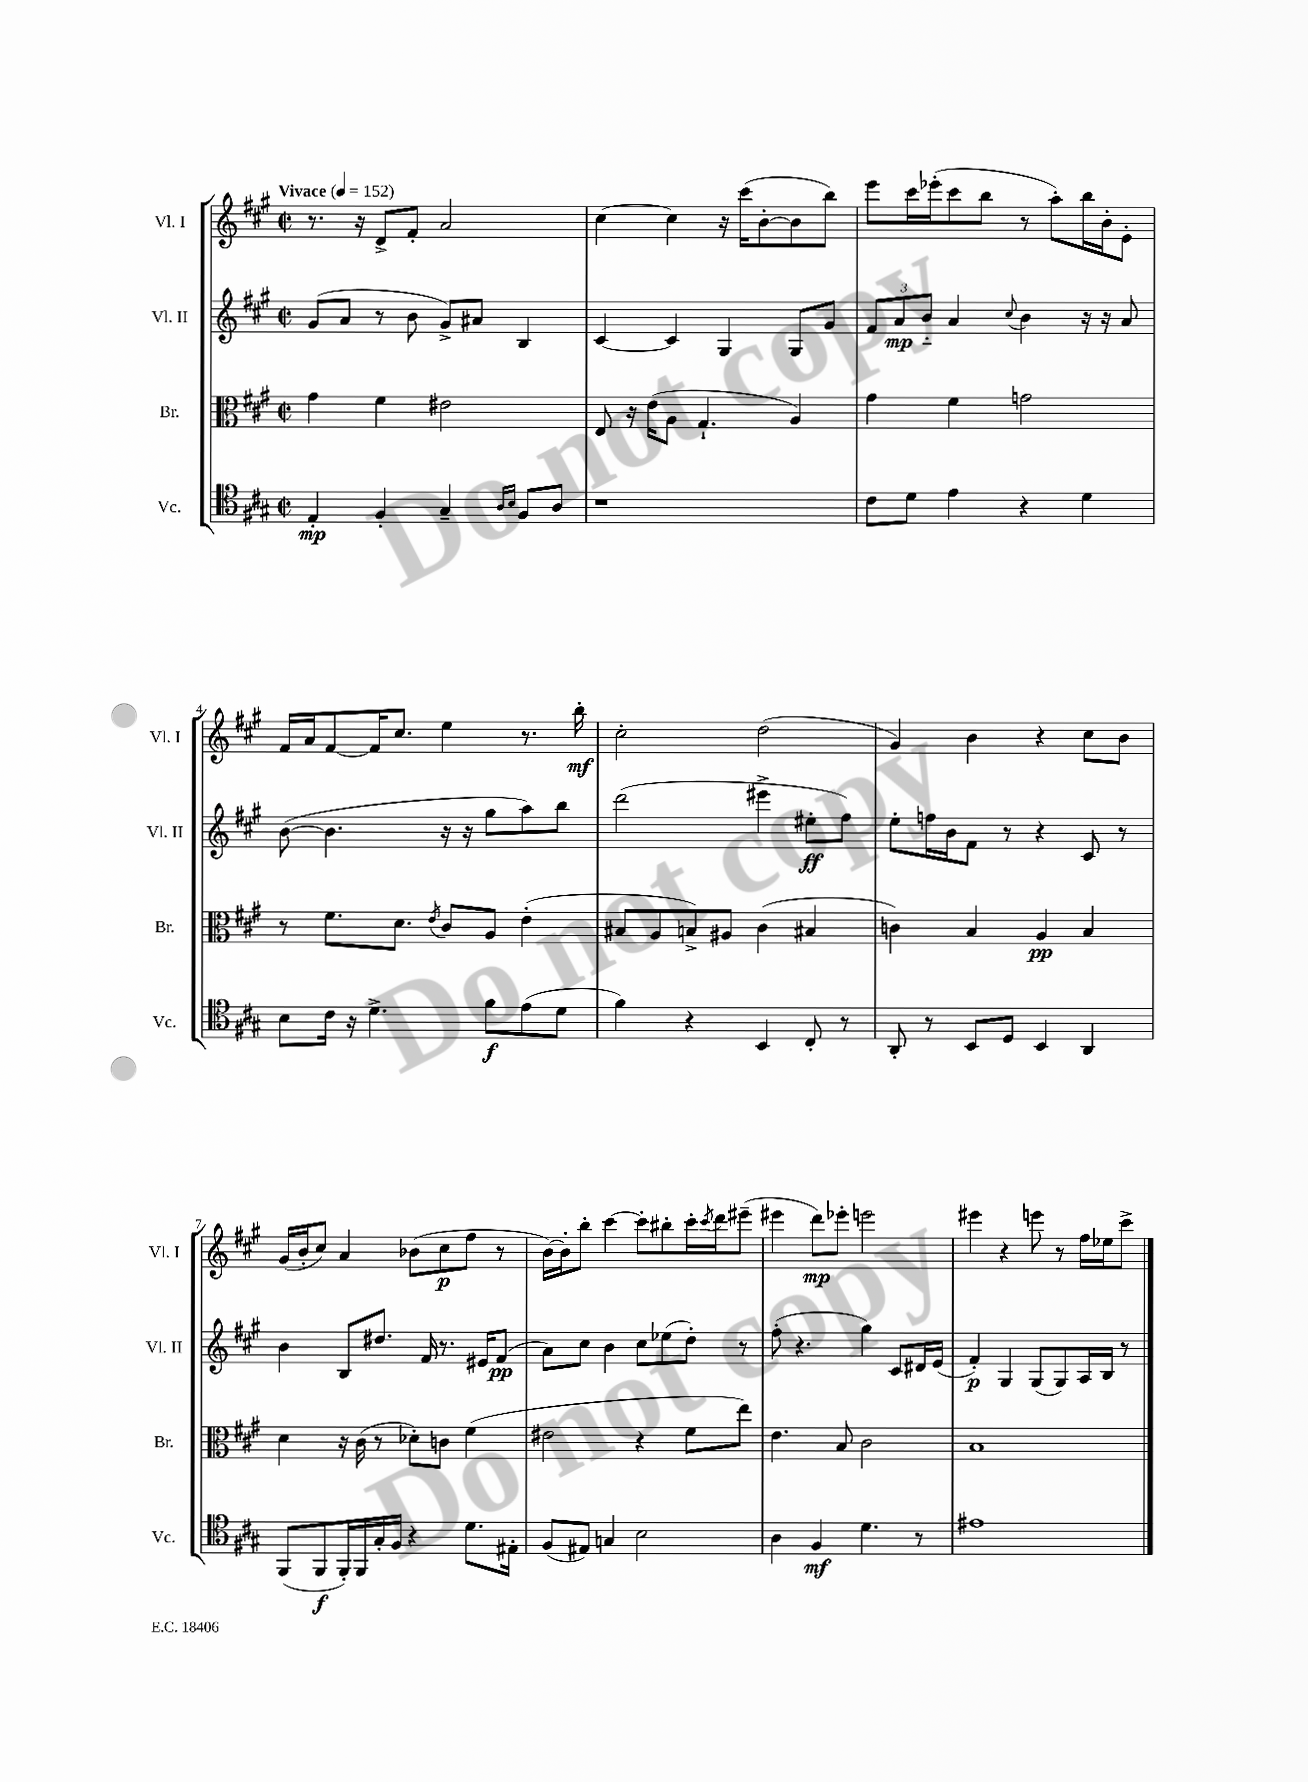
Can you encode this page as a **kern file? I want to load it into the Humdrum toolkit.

**kern	**kern	**kern	**kern
*staff4	*staff3	*staff2	*staff1
*clefC4	*clefC3	*clefG2	*clefG2
*k[f#c#g#]	*k[f#c#g#]	*k[f#c#g#]	*k[f#c#g#]
*M2/2	*M2/2	*M2/2	*M2/2
*met(c|)	*met(c|)	*met(c|)	*met(c|)
*MM152	*MM152	*MM152	*MM152
4E'	4g#	(8g#	8.r
.	.	8a	.
.	.	.	16r
4F#'	4f#	8r	8d^
.	.	8b	8f#'
4G#~	2e#	8g#^)	2a
.	.	8a#	.
16qqA	.	.	.
16qqB	.	.	.
8F#	.	4B	.
8A	.	.	.
=	=	=	=
1r	8E	[4c#	[4cc#
.	16r	.	.
.	(16e	.	.
.	8A	4c#]	4cc#]
.	4.G#`	.	.
.	.	4G#	16r
.	.	.	(16ccc#
.	.	.	[8b'
.	4A)	8G#	8b]
.	.	8g#	8bb)
=	=	=	=
8c#	4g#	12f#	8eee
.	.	12a	.
8d	.	.	16ccc#
.	.	12b'~	.
.	.	.	(16eee-'
4e	4f#	4a	8ccc#
.	.	.	8bb
.	.	8qqcc#	.
4r	2g	4b	8r
.	.	.	8aa')
4d	.	16r	16bb
.	.	16r	16b'
.	.	8a	8e'
=	=	=	=
8B	8r	([8b	16f#
.	.	.	16a
16c#	8.f#	4.b]	[8f#
16r	.	.	.
4.d^	.	.	16f#]
.	8.d	.	8.cc#
.	8qe	.	.
.	8c#	16r	4ee
.	.	16r	.
8f#	8A	8gg#	.
(8e	(4e'	8aa)	8.r
8d	.	8bb	.
.	.	.	16bb'
=	=	=	=
4f#)	8B#	(2ddd	2cc#'
.	8A	.	.
4r	8B^)	.	.
.	8A#	.	.
4BB	(4c#	4eee#^	(2dd
8C#'	4B#	8ee#'	.
8r	.	8ff#)	.
=	=	=	=
8AA'	4c)	8ee'	4g#)
8r	.	16ff	.
.	.	16b	.
8BB	4B	8f#	4b
8D	.	8r	.
4BB	4A	4r	4r
4AA	4B	8c#	8cc#
.	.	8r	8b
=	=	=	=
(8FF#	4d	4b	(16g#
.	.	.	16b'
8FF#	.	.	8cc#)
16FF#')	16r	8B	4a
16FF#	(16c#	.	.
16G#'	8r	8.dd#	.
16F#	.	.	.
4r	8d-')	.	(8b-
.	.	16f#	.
.	8c	8.r	8cc#
8.d	(4f#	.	8ff#
.	.	16e#	.
.	.	(8f#	8r
16E#'	.	.	.
=	=	=	=
(8F#	2e#	8a)	[16b)
.	.	.	16b']
8E#)	.	8cc#	8bb'
4G	.	4b	[4ccc#
2B	4r	8cc#	8ccc#']
.	.	(8ee-	8bb#'
.	8f#	8dd')	16ccc#'
.	.	.	8qccc#
.	.	.	16ddd
.	8ee)	8r	(8eee#~
=	=	=	=
4A	4.e	(8ff#'	4eee#
.	.	4.r	.
4F#	.	.	8ddd)
.	8B	.	8eee-'
4.d	2c#	4gg#)	2eee
.	.	8c#	.
8r	.	16d#	.
.	.	(16e	.
=	=	=	=
1e#	1B	4f#')	4eee#
.	.	4G#	4r
.	.	(8G#	8eee
.	.	8G#)	8r
.	.	16A	16ff#
.	.	16B	16ee-
.	.	8r	8ccc#^
==	==	==	==
*-	*-	*-	*-
